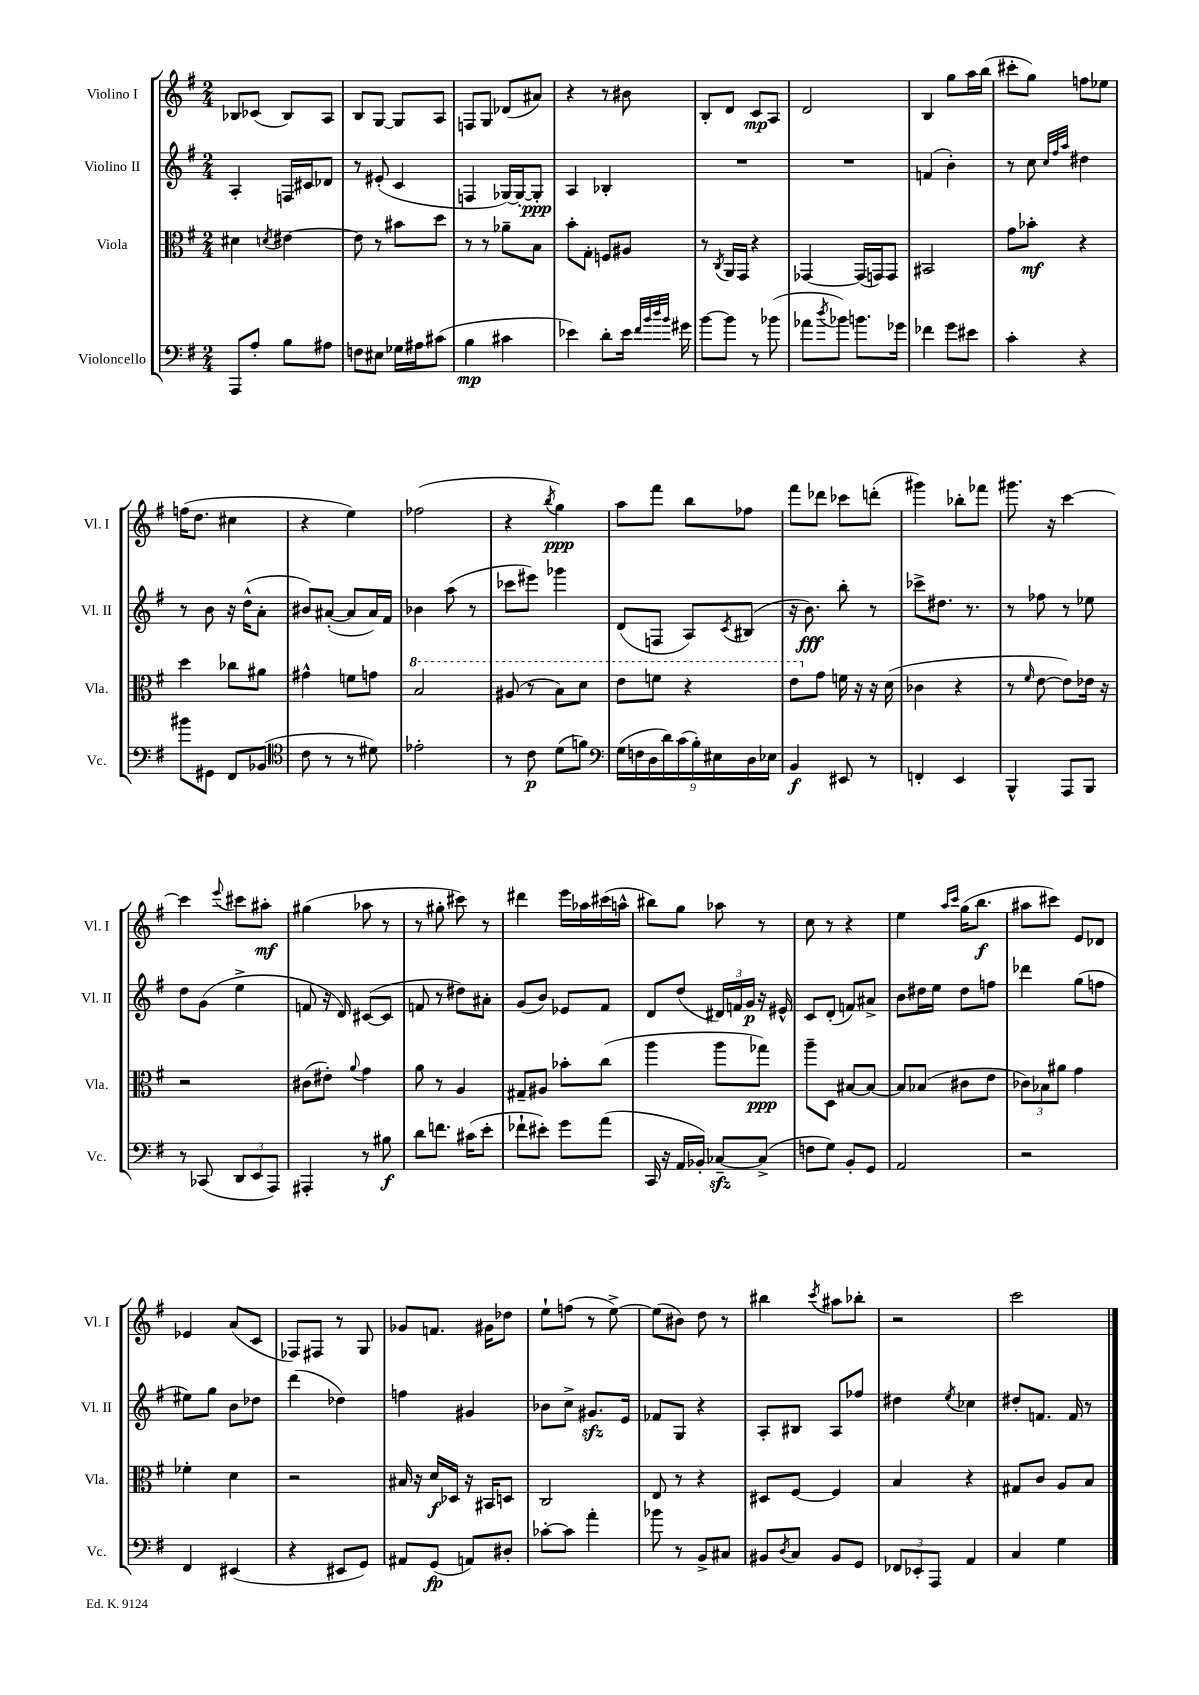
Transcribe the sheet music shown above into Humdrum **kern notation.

**kern	**kern	**kern	**kern
*staff4	*staff3	*staff2	*staff1
*clefF4	*clefC3	*clefG2	*clefG2
*k[f#]	*k[f#]	*k[f#]	*k[f#]
*M2/4	*M2/4	*M2/4	*M2/4
8AAA/L	4d#\	4A'/	8B-/L
8A'/J	.	.	(8c-/J
.	8qd/	.	.
8B\L	[4e#\	16F/LL	8B-/L)
.	.	16c#/J	.
8A#\J	.	8d-/J	8A/J
=	=	=	=
8F\L	8e#\]	8r	8B/L
8E#\J	8r	(8e#'/	[8G/J
16G-\LL	8b#\L	4c/	8G/]L
16A#\J	.	.	.
(8c#\J	8dd\J	.	8A/J
=	=	=	=
4B\	8r	4F/	8F/L
.	8r	.	8G/J
4c#\	8a-~\L	[16G-/LL)	(8d-/L
.	.	16G-'/_J	.
.	8B\J	8G-'/]J	8a#/J)
=	=	=	=
4e-\)	8b'\L	4A/	4r
.	8G'\J	.	.
8d'\L	8F/L	4B-'/	8r
16e-\Jk	8A#/J	.	8b#\
32qqf#/LLL	.	.	.
32qqb/	.	.	.
32qqdd/	.	.	.
32qqb/JJJ	.	.	.
16g#\	.	.	.
=	=	=	=
[8b\L	8r	2r	8B'/L
.	8qC/	.	.
8b\]J	16AA/LL	.	8d/J
.	16GG/JJ	.	.
8r	4r	.	8c/L
(8b-\	.	.	8A/J
=	=	=	=
8a-\L	[4GG-/	2r	2d/
8qdd/	.	.	.
8b-\J)	.	.	.
8.b\L	(16GG-/]LL	.	.
.	16GG/J)	.	.
.	8GG/J	.	.
16g-\Jk	.	.	.
=	=	=	=
4f-\	2BB#/	(4f/	4B/
8g\L	.	4b'\)	8gg\L
8e#\J	.	.	16aa\L
.	.	.	(16bb\JJ
=	=	=	=
4c'\	8g\L	8r	8ccc#'\L
.	8b-'\J	8cc\	8gg\J)
.	.	32qqcc/LLL	.
.	.	32qqff#/	.
.	.	32qqaa/JJJ	.
4r	4r	4dd#\	8ff\L
.	.	.	8ee-\J
=	=	=	=
8b#\L	4dd\	8r	(16ff\LK
.	.	.	8.dd\J
8GG#\J	.	8b\	.
8FF#/L	8cc-\L	16r	4cc#\
.	.	(16dd^^\LK	.
(8BB-/J	8a#\J	8a'\J	.
=	=	=	=
*clefC4	*	*	*
8c\	4g#^^\	8b#/L)	4r
8r	.	([8a#'/J	.
8r	8f\L	8a#/]L	4ee\)
8d#\)	8g\J	16a#/L)	.
.	.	16f#/JJ	.
=	=	=	=
2e-'\	2b/	4b-\	(2ff-\
.	.	(8aa\	.
.	.	8r	.
=	=	=	=
8r	(8a#/	8ccc-\L	4r
8c\	8r	8eee#\J)	.
.	.	.	8qbb/
(8d\L	8b\L)	4ggg-\	4gg\)
8f\J)	8dd\J	.	.
=	=	=	=
*clefF4	*	*	*
(18G\LL	8ee\L	(8d/L	8aa\L
18F\	.	.	.
18D\	.	.	.
.	8ff\J	8F/J	8fff#\J
18d\)	.	.	.
(18c\	.	.	.
.	4r	8A/L)	8bb\L
18B'\)	.	.	.
18E#\	.	.	.
.	.	8qc/	.
.	.	(8B#/J	8ff-\J
18D\	.	.	.
18E-\JJ	.	.	.
=	=	=	=
4BB/	8ee\L	16r	8fff#\L
.	.	8.b\)	.
.	8g\J	.	8ddd-\J
8EE#/	16f\	8bb'\	8ccc-\L
.	16r	.	.
8r	16r	8r	(8ddd'\J
.	(16d\	.	.
=	=	=	=
4FF'/	4c-\	8ccc-^\L	4ggg#\)
.	.	8.dd#\J	.
4EE/	4r	.	8bb-'\L
.	.	8.r	.
.	.	.	8fff-\J
=	=	=	=
4BBB^^/	8r	8r	8.ggg#\
.	16qqf#/	.	.
.	[8e\	8ff-\	.
.	.	.	16r
8AAA/L	8e\]L)	8r	[4ccc\
8BBB/J	16e-\Jk	8ee-\	.
.	16r	.	.
=	=	=	=
8r	2r	8dd\L	4ccc\]
(8CC-/	.	(8g\J	.
.	.	.	8qqeee/
12DD/L	.	4ee^\	8ccc#\L
12EE/	.	.	.
.	.	.	8aa#'\J
12AAA/J)	.	.	.
=	=	=	=
4AAA#'/	(8c#\L	8f/	(4gg#\
.	8e#'\J)	16r	.
.	.	16d/)	.
.	8qqa/	.	.
8r	4g\	([8c#/L	8aa-\
8B#\	.	8c#/]J	8r
=	=	=	=
8d\L	8a\	8f/	8r
8.f\J	8r	8r	8gg#'\
.	4A/	8dd#\L)	8ccc#\)
(16c#\LK	.	.	.
8e'\J	.	8a#'\J	8r
=	=	=	=
8f-`\L	8G#~/L	(8g/L	4ddd#\
8e#'\J)	8A#/J	8b/J)	.
8g\L	8b-'\L	8e-/L	16eee\LL
.	.	.	16aa-\
(8a\J	(8cc\J	8f#/J	(16ccc#\
.	.	.	16aa^^\JJ
=	=	=	=
16CC/	4aa\	8d/L	8bb#\L)
16r	.	.	.
16AA/LL	.	(8dd/J	8gg\J
16BB-'/JJ)	.	.	.
[8C-~/L	8aa\L	24d#/LL)	8aa-\
.	.	24f/	.
.	.	24g/JJ	.
(8C-^/]J	8gg-\J)	16r	8r
.	.	16e#^^/	.
=	=	=	=
8F\L	8aa~\L	8c/L	8cc\
8G\J)	8D\J	(8d'/J	8r
8BB'/L	[8B#/L	8f/L)	4r
8GG/J	8B#/_J	8a#^/J	.
=	=	=	=
2AA/	8B#/]L	8b\L	4ee\
.	(8B-/J	16dd#\L	.
.	.	16ee\JJ	.
.	.	.	16qqaa/LL
.	.	.	16qqccc/JJ
.	8c#\L	8dd#\L	(16gg\LK
.	.	.	8.bb\J
.	8e\J	8ff\J	.
=	=	=	=
2r	12c-\L)	4ddd-\	8aa#\L
.	12B-\	.	.
.	.	.	8ccc#\J)
.	12a#\J	.	.
.	4g\	(8gg\L	8e/L
.	.	8ff\J	8d-/J
=	=	=	=
4FF#/	4f-'\	8ee#\L)	4e-/
.	.	8gg\J	.
(4EE#/	4d\	8b\L	(8a/L
.	.	8dd-\J	8c/J
=	=	=	=
4r	2r	(4ddd\	8F-/L)
.	.	.	8F#/J
8EE#/L	.	4dd-\)	8r
8GG/J)	.	.	8G/
=	=	=	=
8AA#/L	16B#/	4ff\	8g-/L
.	16r	.	.
(8GG/J	16d/LL	.	8.f/J
.	16D-/JJ	.	.
8AA/L)	16r	4g#/	.
.	16BB#/LK	.	16g#\LK
8D#'/J	8D/J	.	8dd-\J
=	=	=	=
[8c-'\L	2C/	8b-\L	8ee`\L
8c-\]J	.	8cc^\J	(8ff\J
4a'\	.	8.g#/L	8r
.	.	.	[8ee^\)
.	.	16e/Jk	.
=	=	=	=
8b-\	8E/	8f-/L	(8ee\]L
8r	8r	8G/J	8b#\J)
8BB^/L	4r	4r	8dd\
8C#/J	.	.	8r
=	=	=	=
8BB#/L	8D#/L	8A'/L	4bb#\
8qD/	.	.	.
8C/J	[8F#/J	8B#/J	.
.	.	.	8qccc/
8BB#/L	4F#/]	8A/L	8aa#\L
8GG/J	.	8ff-/J	8bb-'\J
=	=	=	=
12FF-/L	4B/	4dd#\	2r
12EE-'/	.	.	.
12AAA/J	.	.	.
.	.	8qee/	.
4AA/	4r	4cc-\	.
=	=	=	=
4C/	8G#/L	8dd#'/L	2ccc\
.	8c/J	8.f/J	.
4G\	8A/L	.	.
.	.	16f/	.
.	8B/J	8r	.
==	==	==	==
*-	*-	*-	*-
